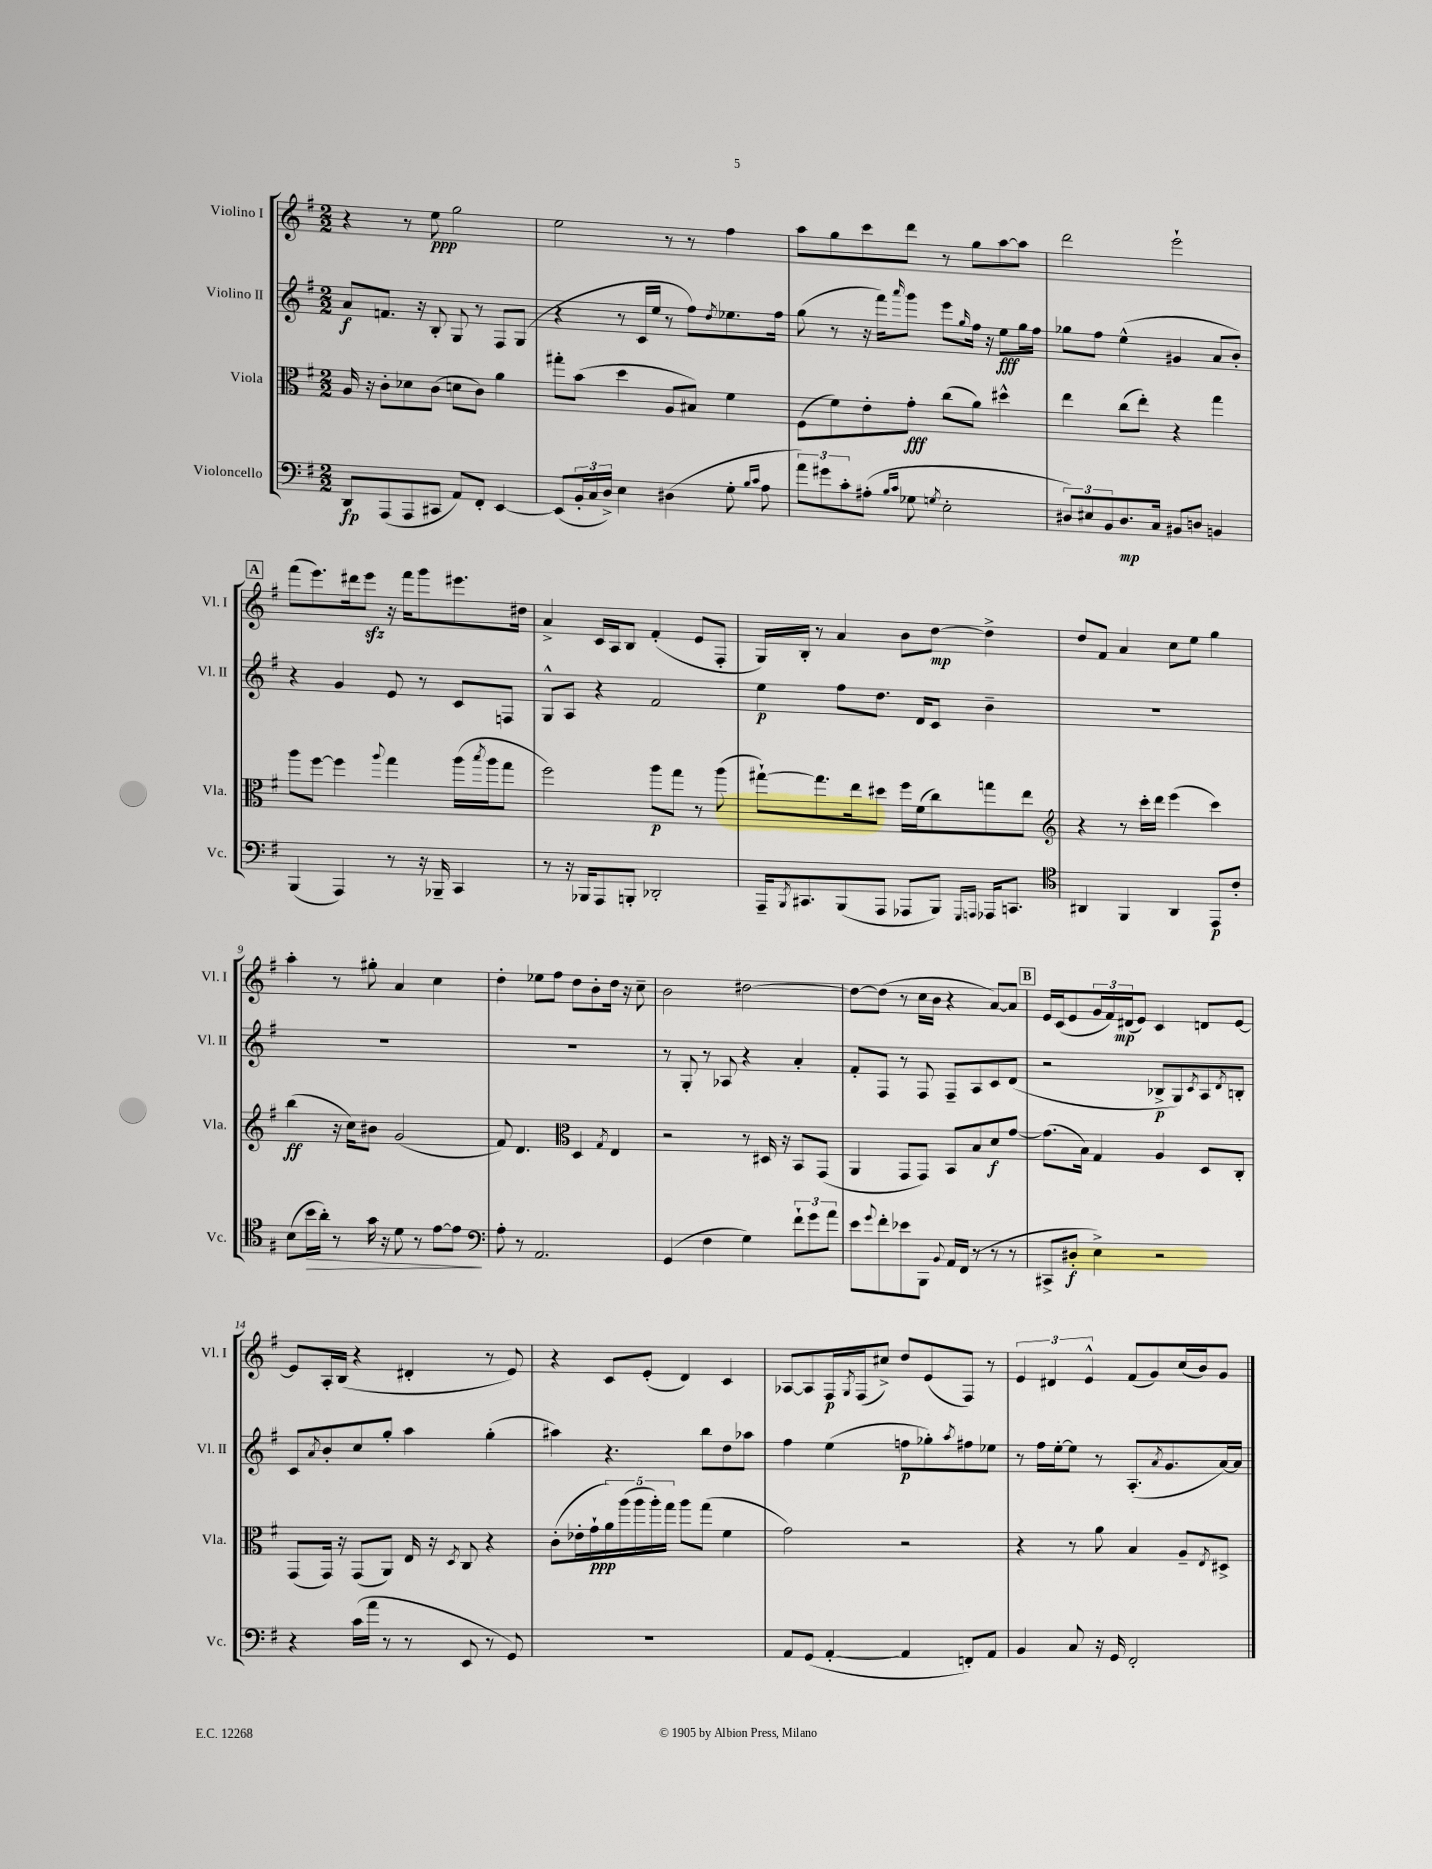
<<
\new StaffGroup <<
\new Staff = "s0" \with { instrumentName = "Violino I" shortInstrumentName = "Vl. I" } {
    \clef treble \key g \major \numericTimeSignature \time 2/2
    r4 r8 e''8\ppp g''2 |
    e''2 r8 r8 fis''4 |
    a''8 g''8 c'''8 d'''8 r8 g''8 a''8~ a''8 |
    d'''2 e'''2-! |
    \mark \markup { \box "A" } fis'''8( e'''8.) dis'''16 e'''8\sfz r16 fis'''16 g'''8 eis'''8. dis''16 |
    a'4-> c'16 a16 b8 fis'4-.( e'8 fis8-. |
    g16) b16-. r8 a'4 b'8 d''8~\mp d''4-> |
    d''8 fis'8 a'4 c''8 e''8 g''4 |
    a''4-. r8 gis''8-. a'4 c''4 |
    d''4-. ees''8 fis''8 d''8 b'8-. d''16 r16 c''8-- |
    b'2 dis''2~ |
    dis''8~ dis''8( r8 c''16 b'16 r4 a'8~) a'8 |
    \mark \markup { \box "B" } e'16 c'16( e'8 \tuplet 3/2 { g'16 fis'16) dis'16\mp( } e'8) c'4 d'8 e'8~ |
    e'8 a16-. b16( r4 dis'4-. r8 e'8) |
    r4 c'8 e'8-.( d'4) c'4 |
    aes8~ aes8 fis16\p \acciaccatura { g8 } fis16( cis''8->) d''8 e'8( fis8) r8 |
    \tuplet 3/2 { e'4 dis'4 e'4-^ } fis'8( g'8) c''16( b'16) g'8 \bar "|." |
}
\new Staff = "s1" \with { instrumentName = "Violino II" shortInstrumentName = "Vl. II" } {
    \clef treble \key g \major \numericTimeSignature \time 2/2
    a'8\f f'8. r16 b8-. g8 r8 fis8 g8( |
    r4 r8 c'16 e''16 r8 fis''8) \acciaccatura { d''8 } ees''8. fis''16 |
    g''8( r8 r16 fis'''16) \grace { a'''16 } g'''8 e'''8 \grace { g''16 } fis''16 r16 e''8\fff g''16 fis''16 |
    ges''8 fis''8 e''4-^( gis'4 a'8 b'8-.) |
    \mark \markup { \box "A" } r4 g'4 e'8 r8 c'8 f8 |
    g8-^ a8 r4 fis'2 |
    e''4\p fis''8 d''8. d'16 c'8 b'4-- |
    R1 |
    R1 |
    R1 |
    r8 g8-. r8 aes8 r4 a'4-. |
    fis'8-. fis8 r8 fis8 fis8-- a8 c'8 d'8( |
    \mark \markup { \box "B" } r2 bes8->\p g8) \acciaccatura { c'8 } a8 \acciaccatura { d'8 } b8-. |
    c'8 \acciaccatura { a'8 } b'8-. c''8 g''8-. a''4 g''4-.( |
    ais''4) r4. b''8 d''8 aes''8 |
    fis''4 e''4( f''8\p ges''8-.) \acciaccatura { a''8 } fis''8 ees''8 |
    r8 fis''16 e''16~-. e''8 r8 a8.-.( \acciaccatura { a'8 } g'8. a'16~) a'16 \bar "|." |
}
\new Staff = "s2" \with { instrumentName = "Viola" shortInstrumentName = "Vla." } {
    \clef alto \key g \major \numericTimeSignature \time 2/2
    a16 r16 c'8-. des'8 c'8( d'8 c'8) a'4 |
    gis''8-. b'8( d''4 a8 bis8) fis'4 |
    fis8( fis'8) e'8-. g'8-.\fff c''8( a'8) dis''4-^ |
    e''4 c''8( e''8-.) r4 g''4 |
    \mark \markup { \box "A" } a''8 fis''8~ fis''4 \appoggiatura { a''8 } g''4 a''16( \acciaccatura { b''8 } a''16 g''8 |
    fis''2) a''8\p g''8 r8 a''8( |
    gis''8~-!) gis''8. e''16 dis''8 fis''16 fis'16( c''8) g''8 e''8 |
    \clef treble r4 r8 c'''16-. d'''16 e'''4( c'''4) |
    b''4\ff( r16 c''16) bis'8 g'2( |
    fis'8) d'4. \clef alto d4 \acciaccatura { g8 } e4 |
    r2 r8 dis16 r16 b,8 g,8( |
    a,4 g,8 g,8) b,8 b8 d'8\f g'8~ |
    \mark \markup { \box "B" } g'8.( b16) g4 a4 d8 c8-. |
    g,8( g,16) r16 g,8( a,8) e16 r16 \acciaccatura { d8 } c8 r4 |
    c'8-.( ees'16-. g'16-!\ppp \tuplet 5/4 { a'16) a''16( a''16 a''16-.) g''16 } a''8 g''8( fis'4 |
    g'2) r2 |
    r4 r8 a'8 b4 a8-- \acciaccatura { e8 } dis8-> \bar "|." |
}
\new Staff = "s3" \with { instrumentName = "Violoncello" shortInstrumentName = "Vc." } {
    \clef bass \key g \major \numericTimeSignature \time 2/2
    d,8\fp a,,8( a,,8 cis,8 a,8) fis,8-. e,4~ |
    e,8( \tuplet 3/2 { b,16-. c16 d16->) } e4 dis4( g8-. \grace { b16 c'16 } a8 |
    \tuplet 3/2 { a'8) gis'8 c'8-. } ais8-.( \grace { b16 c'16 } ges8 \acciaccatura { g8 } e2-. |
    \tuplet 3/2 { dis8) eis8 b,8 } dis8.\mp c16 bis,8 d8 b,4 |
    \mark \markup { \box "A" } b,,4( a,,4) r8 r16 bes,,16-- c,4 |
    r8 r16 bes,,16 a,,8 b,,8-. des,2-. |
    a,,16-- \acciaccatura { b,,8 } cis,8. b,,8( a,,8 aes,,8 b,,8) \grace { g,,16 a,,16 } aes,,16 c,8. |
    \clef tenor ais,4 fis,4 ais,4 e,8\p c'8-. |
    b8( b'16\> a'16-.) r8 g'16 r16 d'8 r8 e'8~ e'8\! |
    \clef bass a8-. r8 a,2. |
    g,4( fis4 g4) \tuplet 3/2 { fis'8-! g'8 a'8 } |
    e'8 \appoggiatura { g'8 } fis'8-. ees'8 b,,8 \appoggiatura { b,8 } a,16 fis,16( r8 r8 r8 |
    \mark \markup { \box "B" } cis,8-> dis8-.\f e4->) r2 |
    r4 c'16( a'16 r8 r8 e,8 r8 g,8) |
    R1 |
    a,8 g,8( a,4~-. a,4 f,8-.) a,8 |
    b,4 c8 r16 g,16 fis,2-. \bar "|." |
}
>>
>>
